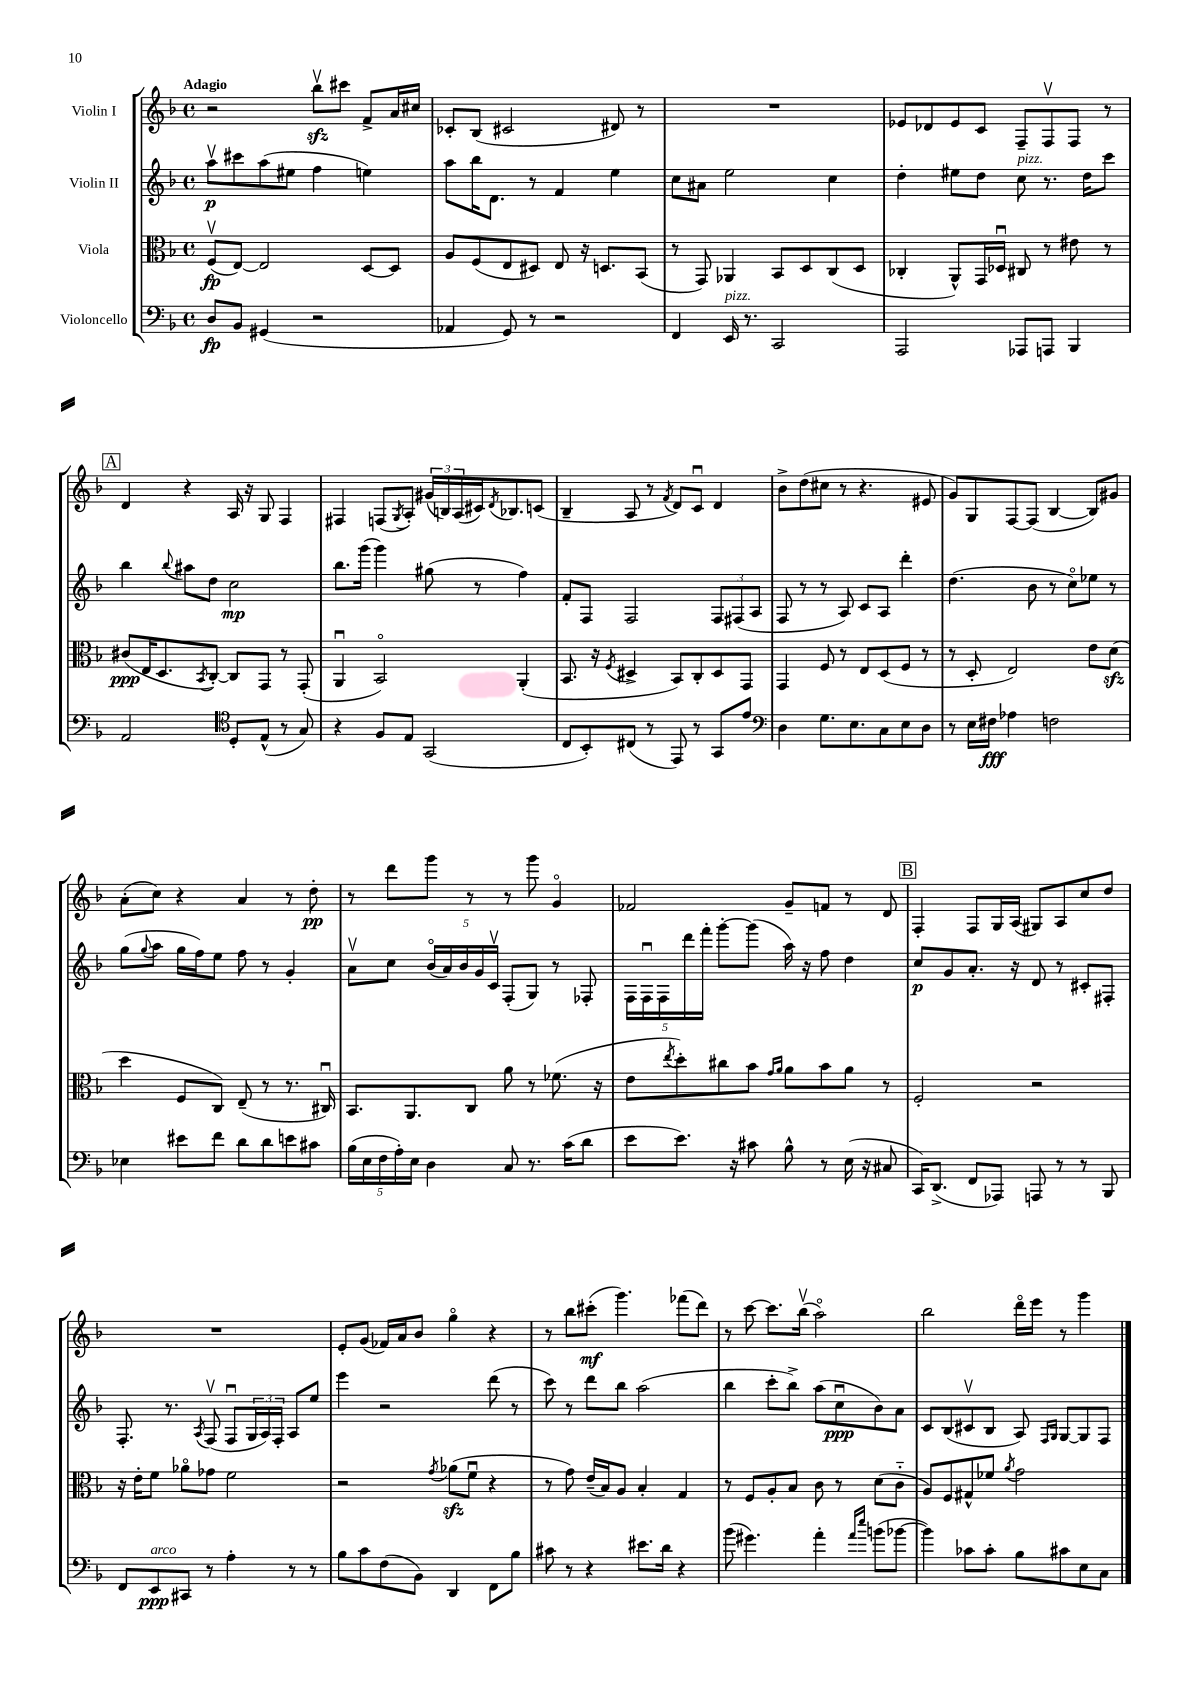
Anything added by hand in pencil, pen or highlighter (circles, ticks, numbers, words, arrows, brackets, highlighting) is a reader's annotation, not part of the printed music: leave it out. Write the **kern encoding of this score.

**kern	**kern	**kern	**kern
*staff4	*staff3	*staff2	*staff1
*clefF4	*clefC3	*clefG2	*clefG2
*k[b-]	*k[b-]	*k[b-]	*k[b-]
*M4/4	*M4/4	*M4/4	*M4/4
*met(c)	*met(c)	*met(c)	*met(c)
8D	(8Fv	8aav	2r
8BB-	[8E)	8ccc#	.
(4GG#	2E]	(8aa	.
.	.	8ee#	.
2r	.	4ff	8bb-v
.	.	.	8ccc#
.	[8D	4ee)	8f^
.	8D]	.	16a
.	.	.	16cc#
=	=	=	=
4AA-	8A	8aa	8c-'
.	(8F	16bb-	(8B-
.	.	8.d	.
8GG)	8E	.	2c#
8r	8D#)	8r	.
2r	8E	4f	.
.	16r	.	.
.	8.D	.	.
.	.	4ee	8d#)
.	(8BB-	.	8r
=	=	=	=
4FF	8r	8cc	1r
.	8GG)	8a#	.
16EE	4AA-	2ee	.
8.r	.	.	.
2CC	8BB-	.	.
.	8D	.	.
.	(8C	4cc	.
.	8D	.	.
=	=	=	=
2AAA	4C-'	4dd'	8e-
.	.	.	8d-
.	8AA^^)	8ee#	8e-
.	16GG	8dd	8c
.	16D-u	.	.
8AAA-	8C#	8cc	8F~
8AAA	8r	8.r	8Fv
4BBB-	8e#	.	8F
.	.	16dd	.
.	8r	8ccc	8r
=	=	=	=
2AA	(8c#	4bb-	4d
.	16E	.	.
.	8.D	.	.
.	.	8qqbb-	.
.	.	8aa#	4r
.	8qBB-	.	.
.	[8C')	8dd	.
*clefC4	*	*	*
8D'	8C]	2cc	16A
.	.	.	16r
(8E^^	8GG	.	8G
8r	8r	.	4F
8G)	(8GG'	.	.
=	=	=	=
4r	4AAu	8.bb-	4F#
.	.	(16ggg	.
8F	2BB-o)	4ggg)	(8F
.	.	.	8qG
8E	.	.	8A')
(2GG	.	(8gg#	(24g#
.	.	.	24B)
.	.	.	(24A
.	.	8r	16c#)
.	.	.	8qd
.	.	.	8.B-
.	(4AA'	4ff)	.
.	.	.	(8c
=	=	=	=
8C	8.BB-	8f'	4B-~
8BB-')	.	8F	.
.	16r	.	.
.	8qF	.	.
(8C#	4D#^	2F	8A
8r	.	.	8r
.	.	.	8qf
8EE)	8BB-)	.	8d)
8r	8C'	.	8cu
8GG	8D#	12F	4d
.	.	(12F#	.
8e	8GG	.	.
.	.	12A	.
=	=	=	=
*clefF4	*	*	*
4D	4GG	8F	8b-^
.	.	8r	(8dd
8.G	8F	8r	8cc#
.	8r	8A)	8r
8.E	.	.	.
.	8E	8c	4.r
8C	(8D	8A	.
8E	8F	4ddd'	.
8D	8r	.	8e#
=	=	=	=
8r	8r	(4.dd	8g)
16E	8D'	.	8G
16F#	.	.	.
4A-	2E)	.	[8F
.	.	8b-	(8F]
2F	.	8r	[4B-
.	.	8cco)	.
.	8e	8ee-	8B-])
.	(8d	8r	8g#
=	=	=	=
4E-	4dd	(8gg	(8a'
.	.	8qqgg	.
.	.	8aa	8cc)
8e#	8F	16gg	4r
.	.	16ff)	.
8f	8C)	8ee	.
8d	(8E~	8ff	4a
8d	8r	8r	.
8e	8.r	4g'	8r
8c#	.	.	8dd'
.	16C#u)	.	.
=	=	=	=
(20B-	8.BB-	8av	8r
20E	.	.	.
20F	.	.	.
.	.	8cc	8ddd
20A')	.	.	.
.	8.AA	.	.
20E	.	.	.
4D	.	(20b-o	8ggg
.	.	20a)	.
.	.	20b-	.
.	8C	.	8r
.	.	20g	.
.	.	20cv	.
8C	8a	(8F'	8r
8.r	8r	8G)	8ggg
.	(8.f-	8r	4go
(16c	.	.	.
8d	.	8F-'	.
.	16r	.	.
=	=	=	=
8e	8e	20F	2f-
.	.	20Fu	.
.	.	20F	.
.	8qee	.	.
8.e)	8dd')	.	.
.	.	20ddd	.
.	.	20fff'	.
.	8cc#	[8ggg'	.
16r	.	.	.
8c#	8b-	(8ggg]	.
.	16qqg	.	.
.	16qqa	.	.
8B-^^	8a	16aa)	8g~
.	.	16r	.
8r	8b-	8ff	8f
(16E	8a	4dd	8r
16r	.	.	.
8C#	8r	.	8d
=	=	=	=
16CC)	2F'	8cc	4F'
(8.DD^	.	.	.
.	.	8g	.
8FF	.	8.a'	8F
8AAA-)	.	.	16G
.	.	16r	(16A
8AAA	2r	8d	8G#)
8r	.	8r	8A
8r	.	8c#'	8cc
8BBB-	.	8F#'	8dd
=	=	=	=
8FF	16r	8.F'	1r
.	16e'	.	.
8EE	8f	.	.
.	.	8.r	.
8CC#	8a-o	.	.
.	.	8qA	.
8r	8g-	(8Fv	.
4A'	2f	8Fu	.
.	.	24G	.
.	.	24A)	.
.	.	24F'	.
8r	.	8A	.
8r	.	8ee	.
=	=	=	=
8B-	2r	4eee	8e'
8c	.	.	(8g
(8F	.	2r	16f-)
.	.	.	16a
8BB-)	.	.	8b-
.	8qg	.	.
4DD	(8a-	.	4ggo
.	8fu	.	.
8FF	4r	(8ddd	4r
8B-	.	8r	.
=	=	=	=
8c#	8r	8ccc)	8r
8r	8g)	8r	8bb-
4r	(16e~	8ddd	(8ccc#'
.	16B-)	.	.
.	8A	8bb-	4.ggg)
8.e#	4B-'	(2aa	.
16d	.	.	.
4r	4G	.	(8fff-
.	.	.	8ddd)
=	=	=	=
(8b-	8r	4bb-	8r
4.g#)	8F	.	[8ccc
.	8A'	8ccc'	8.ccc]
.	8B-	8bb-^)	.
.	.	.	(16bb-v
4a'	8c	(8aa	2aao)
.	8r	8ccu	.
16qqa	.	.	.
16qqee	.	.	.
(8b	(8d	8b-)	.
[8b-	8c'~	8a	.
=	=	=	=
4b-])	8A)	8c	2bb-
.	8F	(8B-	.
8c-	8G#^^	8c#v	.
8c-'	8f-	8B-	.
.	8qa	.	.
8B-	2g	8A)	16dddo
.	.	.	16eee
.	.	16qqF	.
.	.	16qqG	.
8c#	.	[8G	8r
8E	.	8G]	4ggg
8C	.	8F	.
==	==	==	==
*-	*-	*-	*-
